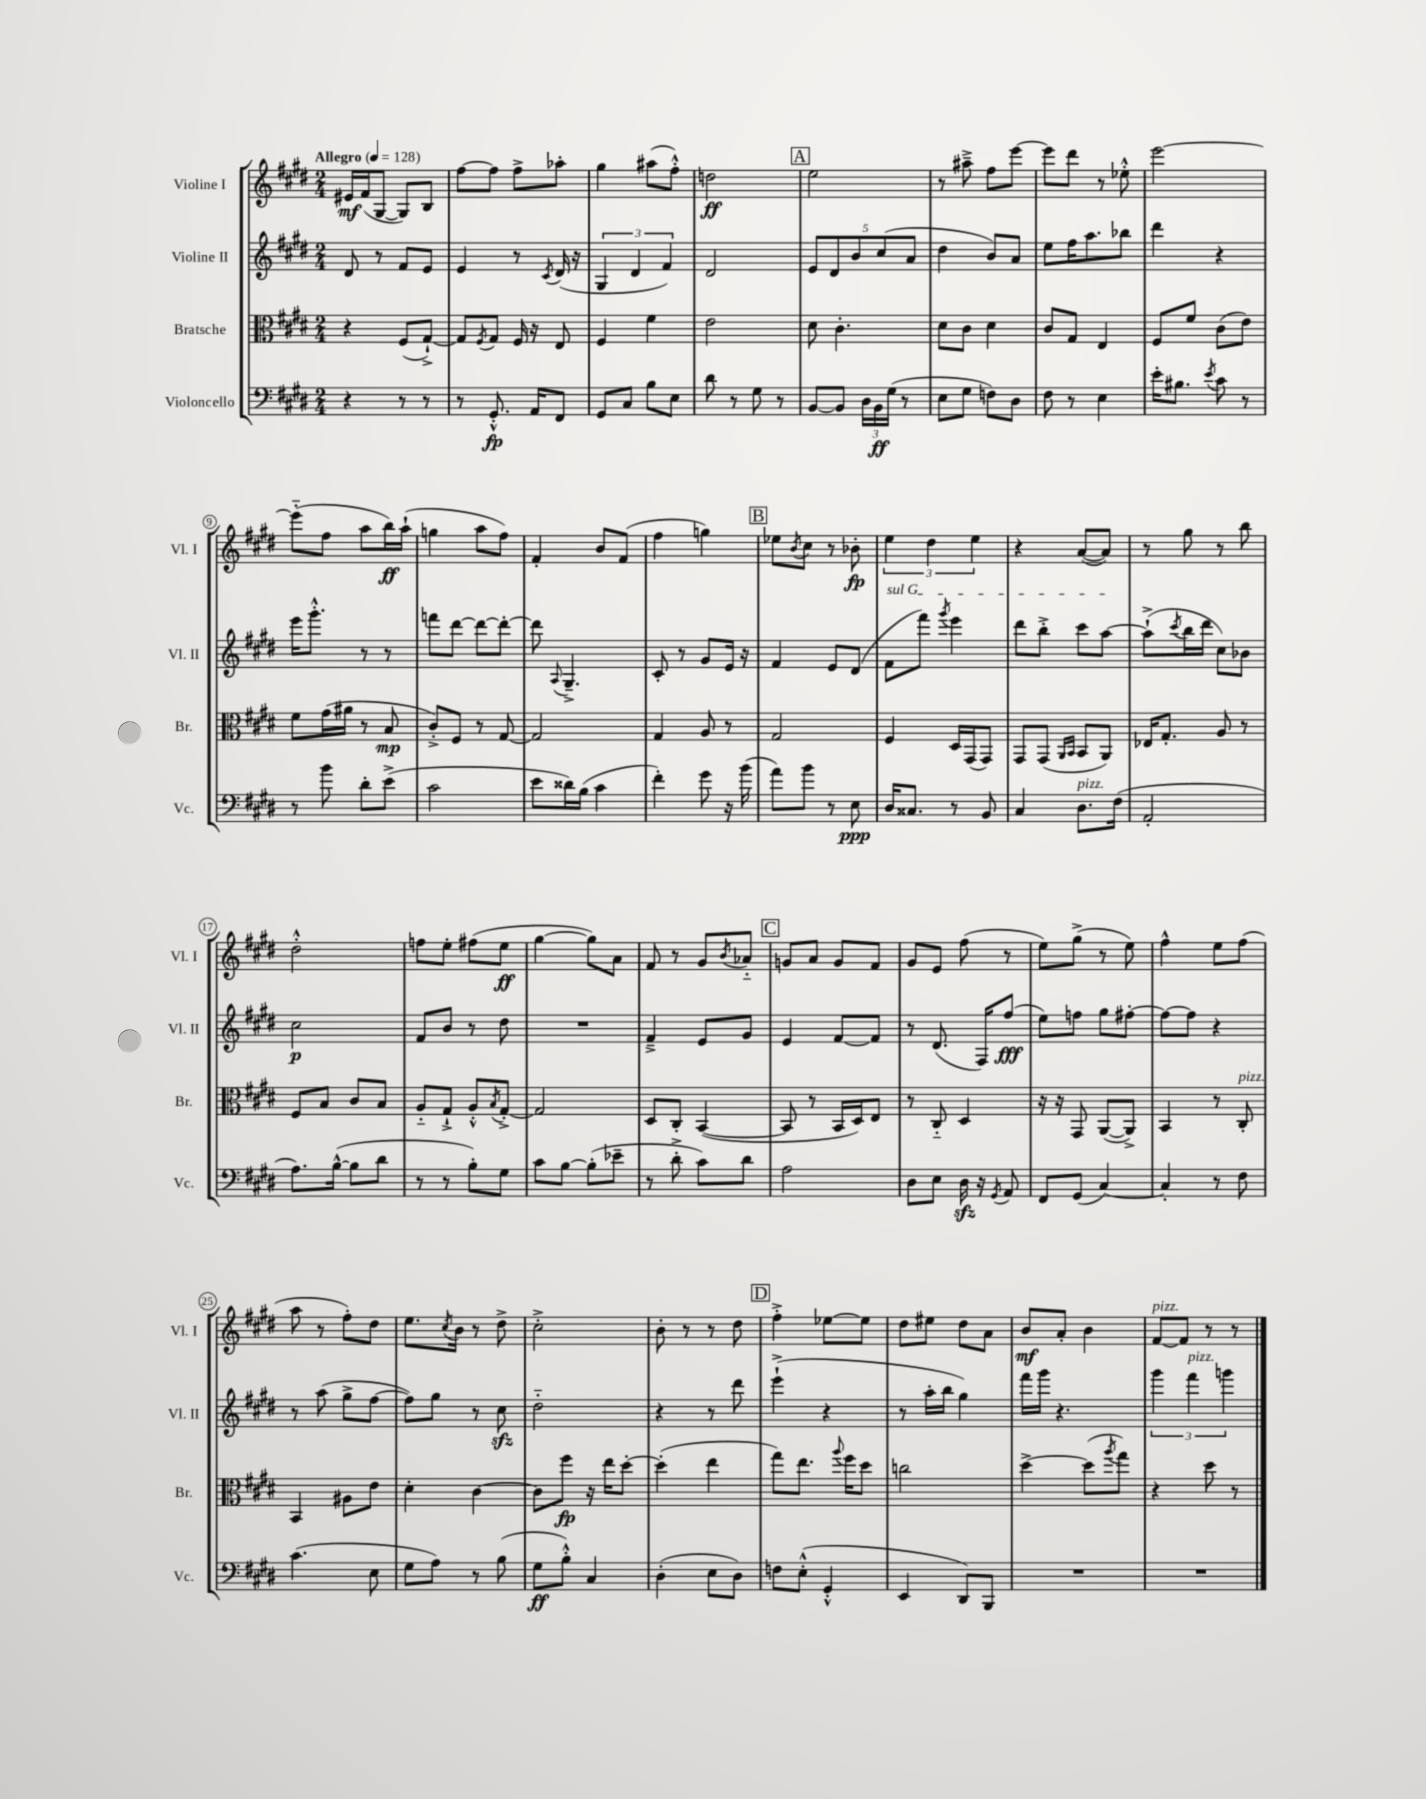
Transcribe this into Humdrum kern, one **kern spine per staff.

**kern	**kern	**kern	**kern
*staff4	*staff3	*staff2	*staff1
*clefF4	*clefC3	*clefG2	*clefG2
*k[f#c#g#d#]	*k[f#c#g#d#]	*k[f#c#g#d#]	*k[f#c#g#d#]
*M2/4	*M2/4	*M2/4	*M2/4
*MM128	*MM128	*MM128	*MM128
4r	4r	8d#	16e#
.	.	.	(16f#
.	.	8r	[8G#
8r	(8F#	8f#	8G#])
8r	[8G#`^)	8e	8B
=	=	=	=
8r	8G#]	4e	[8ff#
.	8qF#	.	.
8.GG#'^^	8G#	.	8ff#]
.	16F#	8r	8ff#^
16AA	16r	.	.
.	.	8qc#	.
8FF#	8E	(16d#	8aa-'
.	.	16r	.
=	=	=	=
8GG#	4F#	6G#	4gg#
8C#	.	.	.
.	.	6d#	.
8B	4f#	.	(8aa#
.	.	6f#)	.
8E	.	.	8ff#'^^)
=	=	=	=
8d#	2e	2d#	2dd
8r	.	.	.
8G#	.	.	.
8r	.	.	.
=	=	=	=
[8BB	8d#	10e	2ee
.	.	10d#	.
8BB]	4.c#'	.	.
.	.	10b	.
24D#	.	.	.
24BB	.	.	.
.	.	(10cc#	.
(24G#	.	.	.
8r	.	.	.
.	.	10a	.
=	=	=	=
8E	8d#	4dd#	8r
8G#	8c#	.	8aa#~^
8F)	4d#	8b)	8ff#
8D#	.	8a	[8eee
=	=	=	=
8F#	8c#	8ee	8eee]
8r	8G#	16ff#	8ddd#
.	.	8.aa	.
4E	4E	.	8r
.	.	8bb-	8ee-'^^
=	=	=	=
16e'	8F#	4ddd#	[2eee
8.B#	.	.	.
.	8f#	.	.
8qe	.	.	.
8c#	(8c#	4r	.
8r	8e)	.	.
=	=	=	=
8r	8f#	16eee	(8eee'~]
.	.	8.ggg#'^^	.
8b	(16g#	.	8ff#
.	16a#	.	.
8d#'	8r	8r	8aa
(8e^	8B	8r	16bb)
.	.	.	(16aa`
=	=	=	=
2c#	8c#'^)	8fff	4gg
.	8F#	[8ddd#	.
.	8r	8ddd#_	8aa
.	[8G#	8ddd#'_	8ff#)
=	=	=	=
8e	2G#]	8ddd#]	4f#'
.	.	8qqA	.
16d##)	.	4.G#~^	.
(16B	.	.	.
4c#	.	.	8b
.	.	.	(8f#
=	=	=	=
4f#')	4G#	8c#'	4ff#
.	.	8r	.
8g#	8A	8g#	4gg)
16r	8r	16e	.
(16b	.	16r	.
=	=	=	=
8a)	2G#	4f#	8ee-
.	.	.	8qb
8b	.	.	8cc#
8r	.	8e	8r
8E	.	(8d#	8b-'
=	=	=	=
16D#	4F#	8f#	6ee
8.C##	.	.	.
.	.	8fff#)	.
.	.	.	6dd#
.	.	8qggg#	.
8r	16D#	4eee	.
.	(16GG#	.	.
.	.	.	6ee
8BB	8GG#)	.	.
=	=	=	=
4C#	8GG#	8ddd#	4r
.	(8GG#	8bb'^	.
.	16qqAA	.	.
.	16qqBB	.	.
8.D#	8BB	8ccc#	([8a
.	8AA)	[8aa	8a])
(16F#	.	.	.
=	=	=	=
2AA'	16E-	(8aa`^]	8r
.	8.G#'	.	.
.	.	8qccc#	.
.	.	16bb	8gg#
.	.	16ddd#	.
.	8A	8cc#)	8r
.	8r	8b-	8bb
=	=	=	=
8.A)	8F#	2cc#	2dd#'^^
.	8B	.	.
([16B^^	.	.	.
8B]	8c#	.	.
8d#	8B	.	.
=	=	=	=
8r	8A'~	8f#	8ff
8r	8G#`^	8b	8ee'
8B')	8A'^^	8r	(8ff#
.	8qB	.	.
8G#	[8G#'^	8dd#	8ee
=	=	=	=
8c#	2G#]	2r	[4gg#
[8B	.	.	.
(8B']	.	.	8gg#])
8e-~	.	.	8a
=	=	=	=
8r	8D#	4f#~^	8f#
8d#'^	8C#'	.	8r
8c#)	([4BB	8e	8g#
.	.	.	8qb
8d#	.	8g#	8a-'~
=	=	=	=
2A	8BB]	4e	8g
.	8r	.	8a
.	16BB	[8f#	8g
.	16D#)	.	.
.	8E	8f#]	8f#
=	=	=	=
8D#	8r	8r	8g#
8E	8C#'~	(8.d#	8e
16D#	4D#	.	(8ff#
16r	.	16F#)	.
8qGG#	.	.	.
8AA	.	(8ff#	8r
=	=	=	=
8FF#	16r	8ee)	8ee)
.	16r	.	.
(8GG#	8GG#	8ff	(8gg#^
[4C#)	([8AA	8gg#	8r
.	8AA^])	[8ff#'	8ee)
=	=	=	=
4C#']	4BB	8ff#_	4ff#^^
.	.	8ff#]	.
8r	8r	4r	8ee
8F#	8C#'	.	(8ff#
=	=	=	=
(4.c#	4BB	8r	8aa
.	.	(8aa	8r
.	8A#	8gg#^	8ff#')
8E	8e	[8ff#	8dd#
=	=	=	=
8G#	4d#'	8ff#])	8.ee
8A)	.	8gg#	.
.	.	.	8qcc#
.	.	.	16b
8r	[4c#	8r	8r
(8B	.	8cc#	8dd#^
=	=	=	=
8G#	8c#]	2dd#'~	2cc#'^
8B'^^)	8ff#	.	.
4C#	16r	.	.
.	16ee	.	.
.	[8dd#'	.	.
=	=	=	=
(4D#'	(4dd#']	4r	8b'
.	.	.	8r
8E	4ee	8r	8r
8D#)	.	8ddd#	8dd#
=	=	=	=
8F	8gg#)	(4eee`^	4ff#'^
(8E'^^	8.ee	.	.
4GG#'^^	.	4r	[8ee-
.	8qqaa	.	.
.	16ff#	.	.
.	8dd#	.	8ee-]
=	=	=	=
4EE	2cc	8r	8dd#
.	.	16aa'	8ee#
.	.	16bb	.
8DD#)	.	4gg#)	8dd#
8BBB	.	.	8a
=	=	=	=
2r	[4dd#^	16fff#	8b
.	.	16ggg#	.
.	.	4.r	8a'
.	(8dd#]	.	4b
.	8qaa	.	.
.	8gg#)	.	.
=	=	=	=
2r	4r	6ggg#	[8f#
.	.	.	8f#]
.	.	6fff#	.
.	8dd#	.	8r
.	.	6ggg	.
.	8r	.	8r
==	==	==	==
*-	*-	*-	*-
